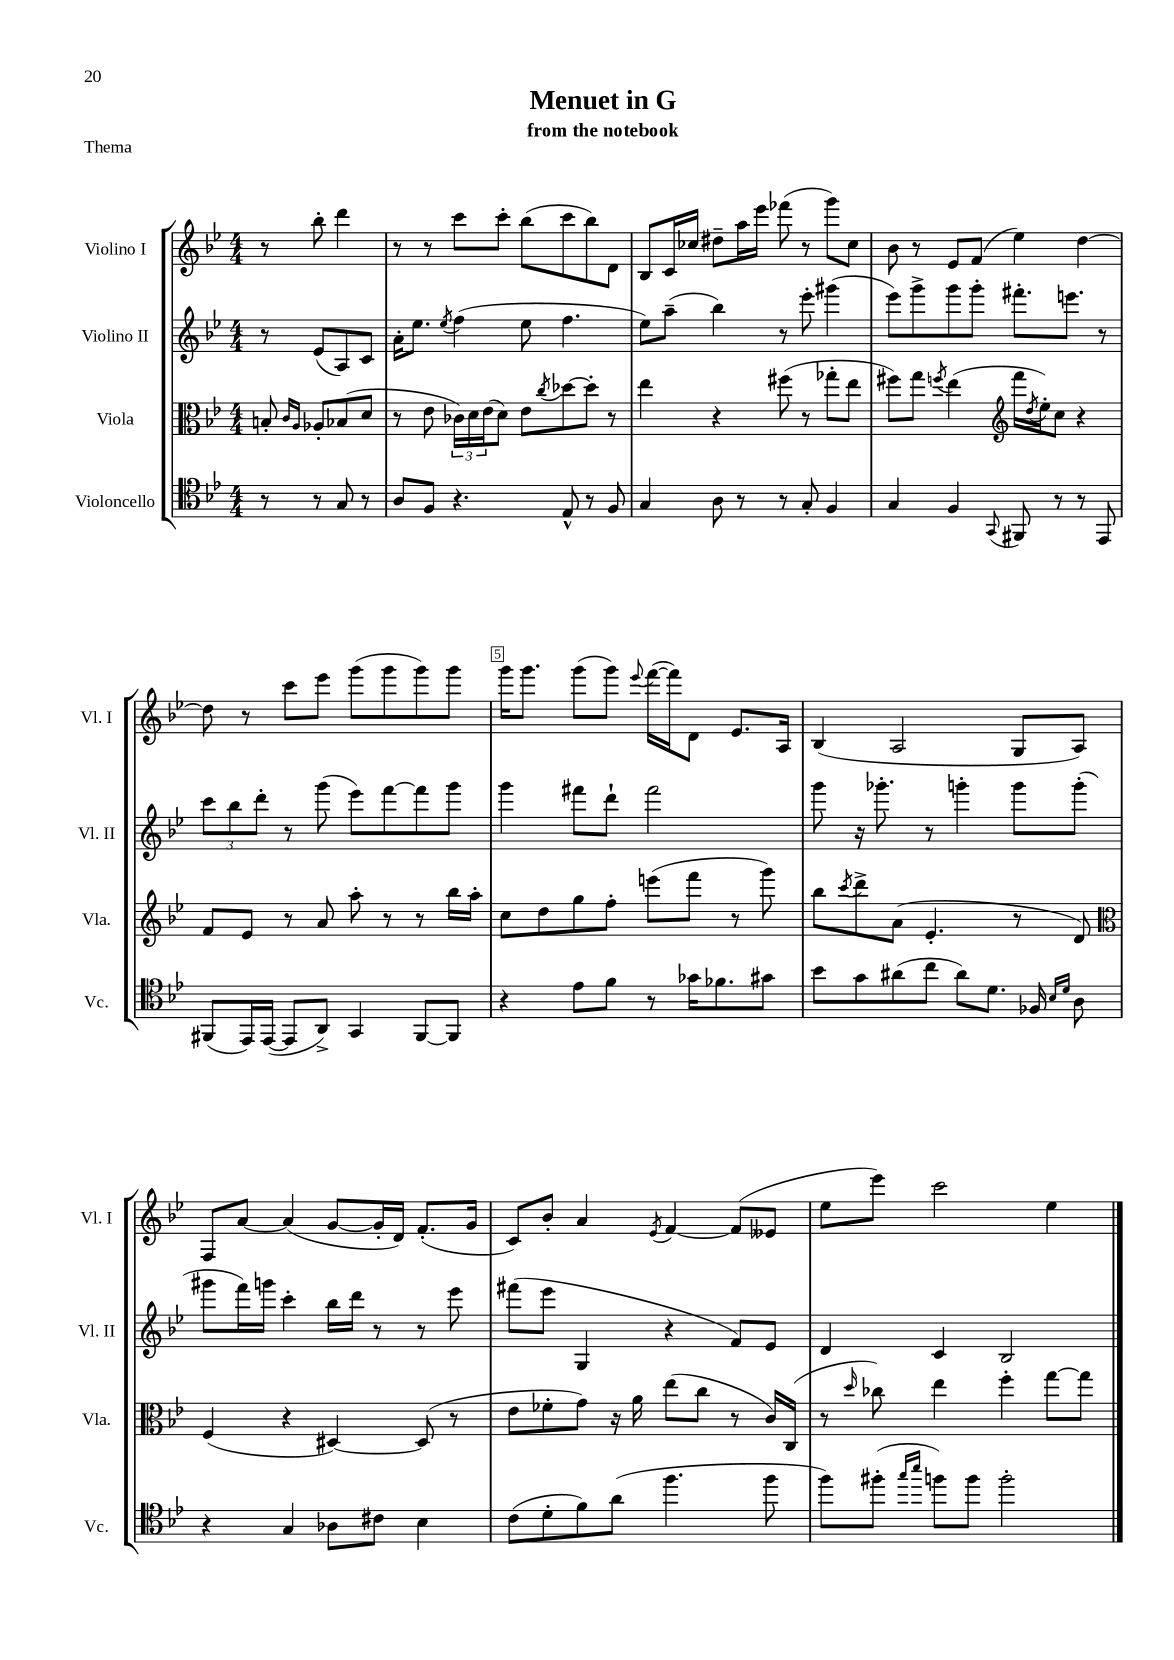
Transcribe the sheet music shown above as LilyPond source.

\header { title = "Menuet in G" subtitle = "from the notebook" piece = "Thema" }
<<
\new StaffGroup <<
\new Staff = "s0" \with { instrumentName = "Violino I" shortInstrumentName = "Vl. I" } {
    \clef treble \key bes \major \numericTimeSignature \time 4/4 \partial 2
    r8 bes''8-. d'''4 |
    r8 r8 c'''8 c'''8-. bes''8( c'''8 bes''8) d'8 |
    bes8 c'16 ces''16 dis''8-- a''16 ees'''16 fes'''8( r8 g'''8) ces''8 |
    bes'8 r8 ees'8 f'8( ees''4) d''4~ |
    d''8 r8 c'''8 ees'''8 g'''8( g'''8 g'''8) g'''8 |
    g'''16 g'''8. g'''8( g'''8) \appoggiatura { ees'''8 } f'''16~( f'''16) d'8 ees'8. a16 |
    bes4( a2 g8 a8) |
    f8 a'8~ a'4( g'8~ g'16-. d'16) f'8.-.( g'16 |
    c'8) bes'8-. a'4 \acciaccatura { ees'8 } f'4~ f'8( eeses'8 |
    ees''8 ees'''8) c'''2 ees''4 \bar "|." |
}
\new Staff = "s1" \with { instrumentName = "Violino II" shortInstrumentName = "Vl. II" } {
    \clef treble \key bes \major \numericTimeSignature \time 4/4 \partial 2
    r8 ees'8( a8) c'8 |
    a'16-. ees''8. \acciaccatura { ees''8 } f''4( ees''8 f''4. |
    ees''8) a''8--( bes''4) r8 ees'''8-. gis'''4( |
    ees'''8) g'''8-> g'''8 g'''8-. fis'''8.-. e'''8. r8 |
    \tuplet 3/2 { c'''8 bes''8 d'''8-. } r8 g'''8( ees'''8) f'''8~ f'''8 g'''8 |
    g'''4 fis'''8 d'''8-! fis'''2 |
    g'''8 r16 ges'''8.-. r8 g'''4-. g'''8 g'''8-.( |
    gis'''8 f'''16) g'''16 c'''4-. bes''16 d'''16 r8 r8 ees'''8 |
    fis'''8( ees'''8 g4 r4 f'8) ees'8 |
    d'4 c'4 bes2 \bar "|." |
}
\new Staff = "s2" \with { instrumentName = "Viola" shortInstrumentName = "Vla." } {
    \clef alto \key bes \major \numericTimeSignature \time 4/4 \partial 2
    b8-. \grace { c'16 a16 } aes8-. bes8( d'8 |
    r8 ees'8 \tuplet 3/2 { ces'16) d'16 ees'16( } d'8) ees'8 \acciaccatura { c''8 } des''8~ des''8-. r8 |
    ees''4 r4 fis''8( r8 ges''8-. ees''8 |
    fis''8) g''8 \acciaccatura { f''8 } ees''4( \clef treble f'''16 \acciaccatura { d''8 } ees''16-.) c''8 r4 |
    f'8 ees'8 r8 a'8 a''8-. r8 r8 bes''16 a''16-. |
    c''8 d''8 g''8 f''8-. e'''8( f'''8 r8 g'''8) |
    bes''8 \acciaccatura { c'''8 } d'''8-> a'8( ees'4.-. r8 d'8) |
    \clef alto f4( r4 dis4~) dis8( r8 |
    ees'8 fes'8-. g'8) r16 a'16 ees''8( c''8 r8 c'16) c16( |
    r8 \grace { d''16 } ces''8) ees''4 f''4-. g''8~ g''8 \bar "|." |
}
\new Staff = "s3" \with { instrumentName = "Violoncello" shortInstrumentName = "Vc." } {
    \clef tenor \key bes \major \numericTimeSignature \time 4/4 \partial 2
    r8 r8 g8 r8 |
    a8 f8 r4. ees8-^ r8 f8 |
    g4 a8 r8 r8 g8-. f4 |
    g4 f4 \appoggiatura { g,8 } fis,8 r8 r8 ees,8 |
    fis,8( ees,16) ees,16~( ees,8 a,8->) g,4 fis,8~ fis,8 |
    r4 ees'8 f'8 r8 ges'16 fes'8. gis'8 |
    bes'8 g'8 ais'8( c''8 ais'8) d'8. fes16 \grace { bes16 d'16 } a8 |
    r4 g4 aes8 cis'8 bes4 |
    c'8( d'8-. f'8) a'8( f''4. f''8 |
    f''8) fis''8-.( \grace { g''16 bes''16 } f''8) f''8 f''2-. \bar "|." |
}
>>
>>
\layout { \context { \Score \override BarNumber.break-visibility = ##(#f #t #t) barNumberVisibility = #(every-nth-bar-number-visible 5) \override BarNumber.stencil = #(make-stencil-boxer 0.1 0.3 ly:text-interface::print) } }
